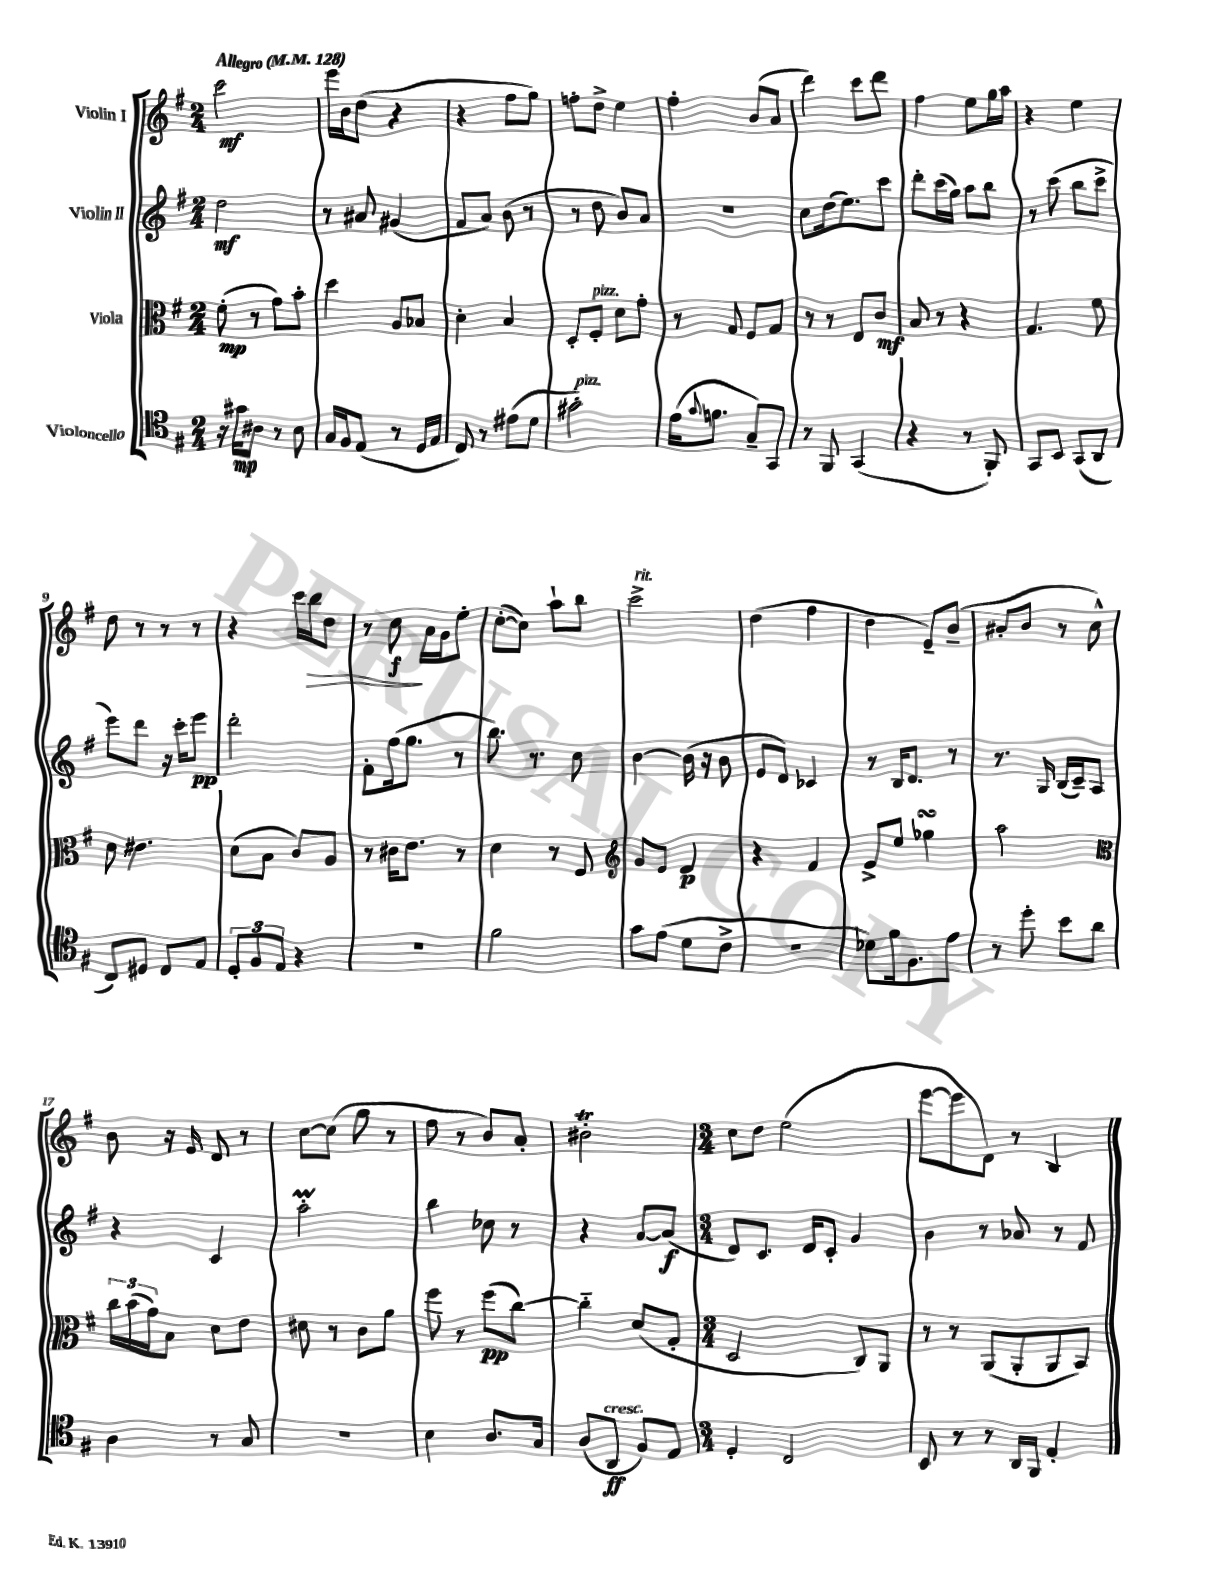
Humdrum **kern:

**kern	**dynam	**kern	**dynam	**kern	**dynam	**kern	**dynam
*part4	*part4	*part3	*part3	*part2	*part2	*part1	*part1
*staff4	*staff4	*staff3	*staff3	*staff2	*staff2	*staff1	*staff1
*I"Violoncello	*	*I"Viola	*	*I"Violin II	*	*I"Violin I	*
*clefC4	*	*clefC3	*	*clefG2	*	*clefG2	*
*k[f#]	*	*k[f#]	*	*k[f#]	*	*k[f#]	*
*M2/4	*	*M2/4	*	*M2/4	*	*M2/4	*
*MM128	*	*MM128	*	*MM128	*	*MM128	*
=1	=1	=1	=1	=1	=1	=1	=1
!	!	!	!	!	!	!LO:TX:a:B:t=Allegro	!
16r	.	(8f#'\	mp	2dd\	mf	2ccc\	mf
16g#X\KL	mp	.	.	.	.	.	.
8A#X\J	.	8r	.	.	.	.	.
8r	.	8g\L)	.	.	.	.	.
8B\	.	8b'\J	.	.	.	.	.
=2	=2	=2	=2	=2	=2	=2	=2
16G/LL	.	4dd\	.	8r	.	16eee\LL	.
16F#/J	.	.	.	.	.	16b\J	.
(8E/J	.	.	.	8a#X/	.	(8dd\J	.
8r	.	8A/L	.	(4g#X/	.	4r	.
16D/LL	.	8B-X/J	.	.	.	.	.
16E/JJ	.	.	.	.	.	.	.
=3	=3	=3	=3	=3	=3	=3	=3
8C/)	.	4d'\	.	8f#/L	.	4r	.
8r	.	.	.	8a/J)	.	.	.
(8e#X\L	.	4B/	.	(8b\	.	8ff#\L	.
8d\J	.	.	.	8r	.	8gg\J)	.
=4	=4	=4	=4	=4	=4	=4	=4
!LO:TX:a:i:t=pizz.	!	!	!	!	!	!	!
2g#X'\)	.	8D'/L	.	8r	.	8ffn'\L	.
!	!	!LO:TX:a:i:t=pizz.	!	!	!	!	!
.	.	8F#'/J	.	8dd\	.	8dd^\J	.
.	.	8d\L	.	8b/L)	.	4ee\	.
.	.	8g'\J	.	8a/J	.	.	.
=5	=5	=5	=5	=5	=5	=5	=5
(16e\KL	.	8r	.	2r	.	4ff#'\	.
8qqg/	.	.	.	.	.	.	.
8.fn\J	.	.	.	.	.	.	.
.	.	8G/	.	.	.	.	.
8G~/L)	.	8F#/L	.	.	.	(8b/L	.
8GG/J	.	8G/J	.	.	.	8a/J	.
=6	=6	=6	=6	=6	=6	=6	=6
8r	.	8r	.	8cc\L	.	4ddd\)	.
8FF#/	.	8r	.	(16dd\k	.	.	.
.	.	.	.	8.ee\)	.	.	.
(4GG/	.	8E/L	.	.	.	8ccc\L	.
.	.	8c/J	mf	8ccc\J	.	8ddd\J	.
=7	=7	=7	=7	=7	=7	=7	=7
4r	.	8B/	.	8ddd'\L	.	4ff#\	.
.	.	8r	.	(16ccc\L	.	.	.
.	.	.	.	16gg\JJ)	.	.	.
8r	.	4r	.	8aa\L	.	8ee\L	.
8FF#'/)	.	.	.	8bb\J	.	16gg\L	.
.	.	.	.	.	.	16aa\JJ	.
=8	=8	=8	=8	=8	=8	=8	=8
8GG/L	.	4.G/	.	8r	.	4r	.
8BB/J	.	.	.	(8ccc\	.	.	.
(8GG/L	.	.	.	8bb\L	.	4ee\	.
8AA/J	.	8f#\	.	8ccc^\J	.	.	.
!!LO:LB:g=z
=9	=9	=9	=9	=9	=9	=9	=9
8C/L)	.	8d\	.	8eee\L)	.	8dd\	.
8D#X/J	.	4.e#X\	.	8ddd\J	.	8r	.
8C/L	.	.	.	16r	.	8r	.
.	.	.	.	16ccc'\KL	.	.	.
8E/J	.	.	.	8eee\J	pp	8r	.
=10	=10	=10	=10	=10	=10	=10	=10
12D'/L	.	(8d\L	.	2ddd'\	.	4r	.
12F#/	.	.	.	.	.	.	.
.	.	8B\J	.	.	.	.	.
12E/J	.	.	.	.	.	.	.
4r	.	8c/L)	.	.	.	16ccc\LL	.
!	!	!	!	!	!	!	!LO:HP:b
.	.	.	.	.	.	16bb\J	>
.	.	8A/J	.	.	.	8dd\J	.
=11	=11	=11	=11	=11	=11	=11	=11
2r	.	8r	.	8f#'\L	.	8r	.
.	.	16c#X\KL	.	(16ff#\k	.	8cc\	f
.	.	8.e\J	.	8.gg\J	.	.	.
.	.	.	.	.	.	16a\LL	]
.	.	.	.	.	.	16g\J	.
.	.	8r	.	8r	.	8ee'\J	.
=12	=12	=12	=12	=12	=12	=12	=12
2f#\	.	4d\	.	8.bb\)	.	([8cc'\L	.
.	.	.	.	.	.	8cc\J])	.
.	.	.	.	8.r	.	.	.
.	.	8r	.	.	.	8aa`\L	.
.	.	8F#/	.	8cc\	.	8bb\J	.
=13	=13	=13	=13	=13	=13	=13	=13
*	*	*clefG2	*	*	*	*	*
!	!	!	!	!	!	!LO:TX:a:i:t=rit.	!
8g\L	.	8g/L	.	[4b\	.	2ccc^\	.
(8e\J	.	8e/J	.	.	.	.	.
8d\L	.	4d/	p	(16b\]	.	.	.
.	.	.	.	16r	.	.	.
8c^\J	.	.	.	8b\	.	.	.
=14	=14	=14	=14	=14	=14	=14	=14
2r	.	4r	.	8e/L	.	(4dd\	.
.	.	.	.	8d/J)	.	.	.
.	.	4f#/	.	4c-X/	.	4ff#\	.
=15	=15	=15	=15	=15	=15	=15	=15
8d-X\L)	.	8e^/L	.	8r	.	4dd\	.
16f#\k	.	8ee/J	.	16B/KL	.	.	.
8.F#\	.	.	.	8.d/J	.	.	.
.	.	4gg-XsSSs\	.	.	.	8e~/L)	.
8e\J	.	.	.	8r	.	(8b~/J	.
=16	=16	=16	=16	=16	=16	=16	=16
8r	.	2aa\	.	8.r	.	8a#X'/L	.
8dd'\	.	.	.	.	.	8b/J	.
.	.	.	.	16G/	.	.	.
8b\L	.	.	.	(16B/LL	.	8r	.
.	.	.	.	16c~/J)	.	.	.
8a\J	.	.	.	8A/J	.	8cc^^\)	.
!!LO:LB:g=z
=17	=17	=17	=17	=17	=17	=17	=17
*	*	*clefC3	*	*	*	*	*
4A\	.	24cc\LL	.	4r	.	8b\	.
.	.	(24b\	.	.	.	.	.
.	.	24g\J)	.	.	.	.	.
.	.	8B\J	.	.	.	16r	.
.	.	.	.	.	.	16e/	.
8r	.	8d\L	.	4c/	.	8d/	.
8G/	.	8e\J	.	.	.	8r	.
=18	=18	=18	=18	=18	=18	=18	=18
2r	.	8d#X\	.	2aaM'\	.	[8cc\L	.
.	.	8r	.	.	.	(8cc\J]	.
.	.	8c\L	.	.	.	8gg\	.
.	.	8a\J	.	.	.	8r	.
=19	=19	=19	=19	=19	=19	=19	=19
4B\	.	8ff#\	.	4bb\	.	8ff#\	.
.	.	8r	.	.	.	8r	.
8.A/L	.	(8ff#\L	pp	8cc-X\	.	8b/L)	.
.	.	[8cc\J)	.	8r	.	8a'/J	.
16G/Jk	.	.	.	.	.	.	.
=20	=20	=20	=20	=20	=20	=20	=20
(8A/L	.	4cc\]	.	4r	.	2b#Xt'\	.
!LO:TX:a:i:t=cresc.	!	!	!	!	!	!	!
8AA/J	ff	.	.	.	.	.	.
8F#/L)	.	(8d/L	.	[8a/L	.	.	.
8E/J	.	8G'/J	.	(8a/J]	f	.	.
=21	=21	=21	=21	=21	=21	=21	=21
*M3/4	*	*M3/4	*	*M3/4	*	*M3/4	*
4D'/	.	2D/	.	8d/L)	.	8cc\L	.
.	.	.	.	8.c/J	.	8dd\J	.
2C/	.	.	.	.	.	(2ee\	.
.	.	.	.	16d/KL	.	.	.
.	.	.	.	8c'/J	.	.	.
.	.	8C/L)	.	4g/	.	.	.
.	.	8AA/J	.	.	.	.	.
=22	=22	=22	=22	=22	=22	=22	=22
8BB/	.	8r	.	4b\	.	[8eee\L	.
8r	.	8r	.	.	.	8eee\]	.
8r	.	(8AA/L	.	8r	.	8d\J)	.
16AA/LL	.	8AA'/	.	8a-X/	.	8r	.
16FF#/JJ	.	.	.	.	.	.	.
4E'/	.	8AA/	.	8r	.	4B/	.
.	.	8BB/J)	.	8f#/	.	.	.
==	==	==	==	==	==	==	==
*-	*-	*-	*-	*-	*-	*-	*-
